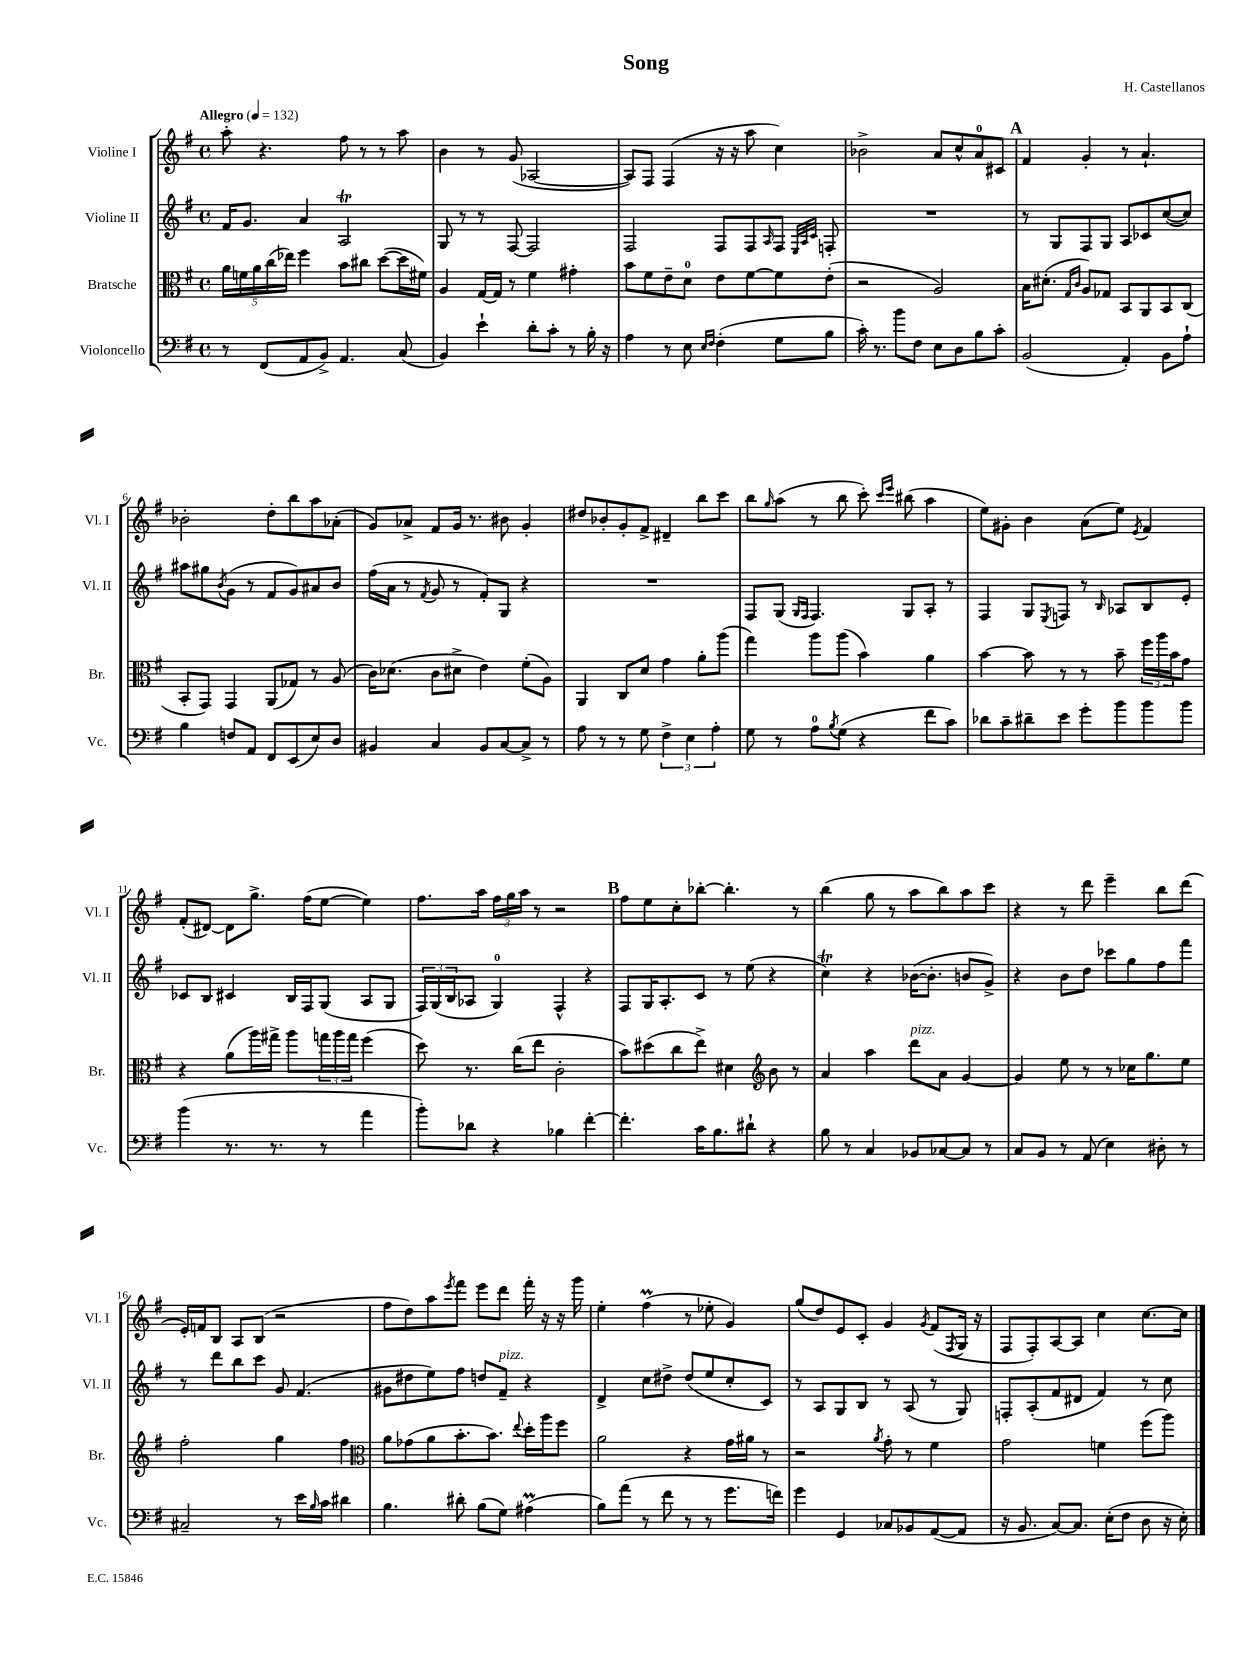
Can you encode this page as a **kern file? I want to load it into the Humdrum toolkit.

**kern	**kern	**kern	**kern
*part4	*part3	*part2	*part1
*staff4	*staff3	*staff2	*staff1
*I"Violoncello	*I"Bratsche	*I"Violine II	*I"Violine I
*I'Vc.	*I'Br.	*I'Vl. II	*I'Vl. I
*clefF4	*clefC3	*clefG2	*clefG2
*k[f#]	*k[f#]	*k[f#]	*k[f#]
*M4/4	*M4/4	*M4/4	*M4/4
*met(c)	*met(c)	*met(c)	*met(c)
*MM132	*MM132	*MM132	*MM132
=1	=1	=1	=1
!	!	!	!LO:TX:a:B:t=Allegro
8r	20a\LL	16f#/KL	8aa'\
.	20fn\	.	.
.	.	8.g/J	.
.	20a\	.	.
(8FF#/L	.	.	4.r
.	(20cc\	.	.
.	20ee-X\JJ)	.	.
8AA/	4ff#\	4a/	.
8BB^/J)	.	.	.
4.AA/	8b\L	2AT/	8ff#\
.	8cc#X\J	.	8r
.	([8dd\L	.	8r
(8C/	16dd\L]	.	8aa\
.	16f#X\JJ)	.	.
=2	=2	=2	=2
4BB/)	4A/	8G/	4b\
.	.	8r	.
4e`\	[16G/LL	8r	8r
.	16G/JJ]	.	.
.	8r	[8F#/	(8g/
8d'\L	4f#\	2F#/]	[2A-X/
8c'\J	.	.	.
8r	4g#X'\	.	.
16B'\	.	.	.
16r	.	.	.
=3	=3	=3	=3
4A\	8b\L	2F#/	8A-/L])
.	8f#\	.	8F#/J
8r	8e~\	.	(4F#/
8E\	8d\J	.	.
16qqE/LL	.	.	.
16qqF#/JJ	.	.	.
(4F#'\	8e\L	8F#/L	16r
.	.	.	16r
.	[8f#\	8F#/	8aa\
.	.	16qqA/	.
8G\L	8f#\]	8F#/J	4cc\)
.	.	32qqE/LLL	.
.	.	32qqA/	.
.	.	32qqc/JJJ	.
8B\J	(8e'\J	8Fn'/	.
=4	=4	=4	=4
16c'\)	2r	1r	2b-X^\
8.r	.	.	.
8b\L	.	.	.
8F#\J	.	.	.
8E\L	2A/)	.	8a/L
8D\	.	.	8cc^^/
8B\	.	.	8a/
8c'\J	.	.	8c#X/J
!!LO:REH:place=s1:t=A
=5	=5	=5	=5
(2BB/	16B\KL	8r	4f#/
.	(8.d#X'\J	.	.
.	.	8G/L	.
.	16qqG/LL	.	.
.	16qqc/JJ	.	.
.	8A/L)	8F#/	4g'/
.	8G-X/J	8G/J	.
4AA'/)	8BB/L	8A/L	8r
.	8AA/	8c-X/	4.a`/
8BB\L	8BB/	([8cc/	.
8A`\J	(8C/J	8cc/J])	.
!!LO:LB:g=z
=6	=6	=6	=6
4B\	8BB'/L	8aa#X\L	2b-X'\
.	8GG/J)	8gg#X\	.
.	.	8qb/	.
8Fn/L	4GG/	(8g\J	.
8AA/J	.	8r	.
8FF#/L	(8AA/L	8f#/L	8dd'\L
(8EE/	8G-X/J)	8g/)	8bb\
8E/)	8r	8a#X/	8aa\
8D/J	(8A/	8b/J	(8a-X'\J
=7	=7	=7	=7
4BB#X/	16c\KL)	(16ff#\LL	8g/L)
.	(8.d-X\J	16a\JJ	.
.	.	8r	8a-X^/J
.	.	8qf#/	.
4C/	8c\L	8g/	8f#/L
.	8d#X^\J	8r	16g/Jk
.	.	.	8.r
8BB#/L	4e\)	8f#'/L)	.
[8C/	.	8G/J	8b#X\
8C^/J]	(8f#'\L	4r	4g'/
8r	8A\J)	.	.
=8	=8	=8	=8
8A\	4AA/	1r	8dd#X/L
8r	.	.	8b-X'/
8r	8C/L	.	8g'/
8G\	8d/J	.	8f#^/J
6F#^\	4g\	.	4d#X~/
6E\	.	.	.
.	8a'\L	.	8bb\L
6A'\	.	.	.
.	(8aa\J	.	8ccc\J
=9	=9	=9	=9
8G\	4gg\)	8F#/L	8bb\L
.	.	.	16qqgg/
8r	.	(8G/J	(8aa\J
.	.	16qqG/LL	.
.	.	16qqF#/JJ	.
8A\L	8aa\L	4.F#/)	8r
8qB/	.	.	.
(8G\J	(8aa\J	.	8bb\
4r	4b\)	.	8ccc'\)
.	.	.	16qqccc/LL
.	.	.	16qqeee/JJ
.	.	8G/L	(8bb#X\
8f#\L	4a\	8A'/J	4aa\
8c\J)	.	8r	.
=10	=10	=10	=10
8d-X\L	[4b\	4F#/	8ee\L)
8c~\	.	.	8g#X'\J
8d#X~\	8b\]	8G/L	4b\
.	.	8qE/	.
8e\J	8r	8Fn/J	.
8g'\L	8r	8r	(8a\L
.	.	16qqB/	.
8b\	8b~\	8A-X/L	8ee\J)
.	.	.	8qe/
8b\	24ff#\LL	8B/	4f#/
.	24aa\	.	.
.	24b\J	.	.
8b\J	8g\J	8e'/J	.
!!LO:LB:g=z
=11	=11	=11	=11
(4b\	4r	8c-X/L	(8f#'/L
.	.	8B/J	[8d#X/J)
8.r	(8a\L	4c#X/	8d#\L]
.	16aa\L)	.	8.gg^\J
8.r	16gg#X^\JJ	.	.
.	8aa\L	16B/LL	.
.	.	16F#/J	(16ff#\KL
8r	24ggn\L	(8G/J	[8ee\J
.	24aa\	.	.
.	24gg\JJ	.	.
4a\	(4ff#\	8A/L	4ee\])
.	.	8G/J	.
=12	=12	=12	=12
8b'\L)	8dd\)	24F#/LL)	8.ff#\L
.	.	(24G/	.
.	.	24B/J	.
8d-X\J	8.r	8A-X/J	.
.	.	.	16aa\Jk
4r	.	4G/)	24ff#\LL
.	.	.	24gg\
.	(16cc\KL	.	.
.	.	.	24aa\JJ
.	8ee\J	.	8r
4B-X\	2c'\	4F#^^/	2r
[4f#'\	.	4r	.
!!LO:REH:place=s1:t=B
=13	=13	=13	=13
4.f#'\]	8b\L)	8F#/L	8ff#\L
.	(8dd#X\	16G/K	8ee\
.	.	8.A'/	.
.	8cc\	.	8cc'\
16c\KL	8ee^\J)	8c/J	[8bb-X'\J
8.B\	.	.	.
.	4d#X\	8r	4.bb-'\]
8d#X`\J	.	(8ee\	.
*	*clefG2	*	*
4r	8b\	4r	.
.	8r	.	8r
=14	=14	=14	=14
8B\	4a/	4ccT\)	(4bb\
8r	.	.	.
4C/	4aa\	4r	8gg\
.	.	.	8r
!	!LO:TX:a:i:t=pizz.	!	!
8BB-X/L	8ddd\L	([16b-X\KL	8aa\L
.	.	8.b-'\J]	.
[8C-X/	8a\J	.	8bb\)
8C-/J]	[4g/	8bn/L	8aa\
8r	.	8g^/J)	8ccc\J
=15	=15	=15	=15
8C/L	4g/]	4r	4r
8BB/J	.	.	.
8r	8ee\	8b\L	8r
(8AA/	8r	8dd\J	8ddd\
4E\)	8r	8ccc-X\L	4eee~\
.	16cc-X\KL	8gg\	.
.	8.gg\	.	.
8D#X'\	.	8ff#\	8bb\L
8r	8ee\J	8fff#\J	(8ddd\J
!!LO:LB:g=z
=16	=16	=16	=16
2C#X~/	2ff#'\	8r	16e'/LL)
.	.	.	16fn/J
.	.	8ddd\L	8B/J
.	.	8bb\	8A/L
.	.	8ccc\J	(8B/J
8r	4gg\	8g/	2r
16e\LL	.	(4.f#/	.
16qqB/	.	.	.
16c\JJ	.	.	.
4d#X\	4ff#\	.	.
=17	=17	=17	=17
*	*clefC3	*	*
4.B\	8a\L	8g#X\L	8ff#\L
.	(8g-X\	8dd#X\	8dd\)
.	8a\	8ee\)	8aa\
.	.	.	8qeee/
8d#X'\	8.b'\	8ff#\J	8fff#\J
(8B\L	.	8ddn/L	8eee\L
.	8.b\J)	.	.
!	!	!LO:TX:a:i:t=pizz.	!
8G\J)	.	8f#~/J	8ddd\J
.	8qqee/	.	.
(4A#Xm\	16dd'\LL	4r	16fff#'\
.	16aa\J	.	16r
.	8ff#\J	.	16r
.	.	.	16ggg\
=18	=18	=18	=18
8B\L)	2a\	4d^/	4ee'\
(8a\J	.	.	.
8r	.	8cc\L	(4ff#m\
8f#\	.	8dd#X^\J	.
8r	4r	(8dd#/L	8r
8r	.	8ee/	8ee-X'\
8.g\L	16g\LL	8cc'/	4g/)
.	16a#X\JJ	.	.
.	8r	8c/J)	.
16fn\Jk)	.	.	.
=19	=19	=19	=19
4g\	2r	8r	(8gg/L
.	.	8A/L	8dd/)
4GG/	.	8G/	8e/
.	.	8B/J	8c'/J
.	8qa/	.	.
8C-X/L	8g'\	8r	4g/
8BB-X/	8r	(8A/	.
.	.	.	8qg/
([8AA/	4f#\	8r	(8f#/L
.	.	.	8qF#/
8AA/J]	.	8G/)	16G/Jk
.	.	.	16r
=20	=20	=20	=20
16r	2g\	8Fn'/L	8F#/L
8.BB/	.	.	.
.	.	(8A'/	8F#'/)
[8C/L)	.	8f#/	[8A/
8.C/J]	.	8d#X/J	8A/J]
.	4fn\	4f#/)	4cc\
(16E'\KL	.	.	.
8F#\J	.	.	.
8D\	(8ff#\L	8r	[8.cc\L
16r	8aa\J)	8cc\	.
16E'\)	.	.	16cc\Jk]
==	==	==	==
*-	*-	*-	*-
